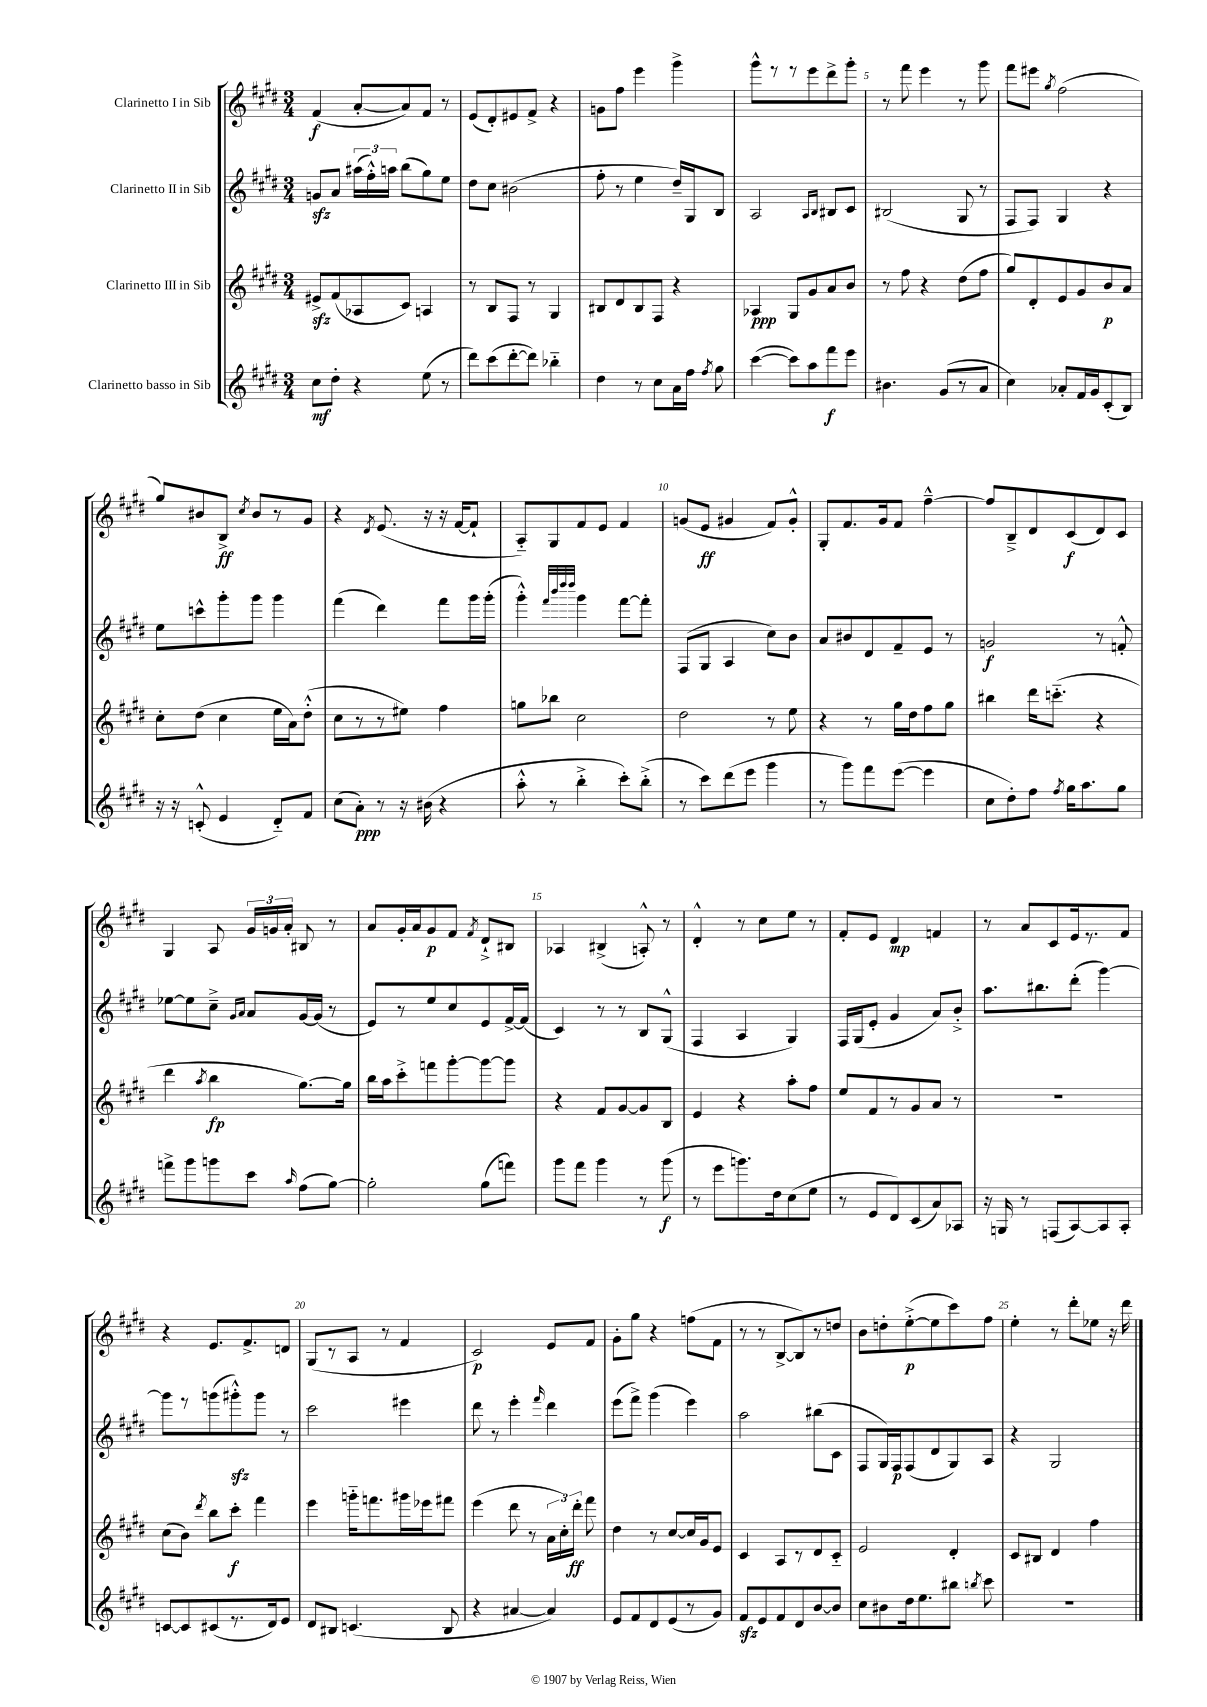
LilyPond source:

<<
\new StaffGroup <<
\new Staff = "s0" \with { instrumentName = "Clarinetto I in Sib" } {
    \clef treble \key e \major \numericTimeSignature \time 3/4
    \autoBeamOff fis'4\f( a'8[~-. a'8) fis'8] r8 |
    e'8[( dis'8-.) eis'8 fis'8]-> r4 |
    g'8[ fis''8] e'''4 gis'''4-> |
    gis'''8[-^ r8 r8 e'''8 dis'''8-> gis'''8]-. |
    r8 fis'''8 e'''4 r8 gis'''8 |
    fis'''8[ eis'''8] \acciaccatura { gis''8 } fis''2( |
    gis''8[) bis'8 b8]->\ff \acciaccatura { cis''8 } bis'8[ r8 gis'8] |
    r4 \acciaccatura { dis'8 } e'8.( r16 r16 fis'16[~ fis'8]-! |
    a8[-_) gis8 fis'8 e'8] fis'4 |
    g'8[( e'8]\ff gis'4 fis'8[) gis'8]-.-^ |
    gis8[-. fis'8. gis'16 fis'8] fis''4~---^ |
    fis''8[ b8---> dis'8 cis'8\f( dis'8) cis'8] |
    gis4 a8 \tuplet 3/2 { gis'16[ g'16 a'16]-. } bis8 r8 |
    a'8[ gis'16-. a'16 gis'8\p fis'8] \acciaccatura { fis'8 } dis'8[-!-> bis8] |
    aes4 bis4->( a8-.-^) r8 |
    dis'4-.-^ r8 cis''8[ e''8] r8 |
    fis'8[-. e'8] dis'4\mp f'4 |
    r8 a'8[ cis'8 e'16 r8. fis'8] |
    r4 e'8.[ fis'8.-> d'8] |
    gis8[( r8 a8] r8 fis'4 |
    cis'2\p) e'8[ fis'8] |
    gis'8[-. gis''8] r4 f''8[( fis'8] |
    r8 r8 b8[~-> b8) r8 d''8] |
    b'8[ d''8-. e''8~-.->\p( e''8 cis'''8) fis''8] |
    e''4-. r8 dis'''8[-. ees''8] r16 dis'''16 \bar "|." |
}
\new Staff = "s1" \with { instrumentName = "Clarinetto II in Sib" } {
    \clef treble \key e \major \numericTimeSignature \time 3/4
    \autoBeamOff g'8[\sfz a'8] \tuplet 3/2 { ais''16[( fis''16-.-^) a''16] } b''8[( gis''8) e''8] |
    dis''8[ cis''8] bis'2( |
    fis''8-. r8 e''4 dis''16[--) gis16 b8] |
    a2 \grace { a16[ b16] } bis8[ cis'8] |
    bis2( gis8 r8 |
    fis8[ fis8]) gis4 r4 |
    e''8[ c'''8-^ gis'''8-. gis'''8] gis'''4 |
    fis'''4( dis'''4) fis'''8[ gis'''16 gis'''16]-.( |
    gis'''4-.-^) \grace { fis'''32[ b'''32 dis''''32 dis''''32] } gis'''4 fis'''8[~ fis'''8]-. |
    fis8[( gis8] a4 cis''8[) b'8] |
    a'8[ bis'8 dis'8 fis'8-- e'8] r8 |
    g'2\f r8 f'8-.-^ |
    ees''8[~ ees''8 cis''8]---> \grace { gis'16[ a'16] } a'8[ gis'16~ gis'16]( r8 |
    e'8[) r8 e''8 cis''8 e'8 fis'16~-> fis'16]( |
    cis'4) r8 r8 b8[ gis8]-^( |
    fis4 a4 gis4) |
    fis16[ gis16( e'8]-. gis'4 a'8[) b'8]-.-> |
    a''8.[ bis''8. dis'''8]-.( gis'''4~) |
    gis'''8[ r8 g'''8( gis'''8-.-^\sfz) gis'''8] r8 |
    cis'''2 eis'''4 |
    dis'''8 r8 e'''4-. \grace { fis'''16 } dis'''4 |
    e'''8[( fis'''8]->) gis'''4( e'''4) |
    a''2 bis''8[( cis'8] |
    fis8[ gis16) fis16\p fis8( dis'8 gis8) a8] |
    r4 gis2 \bar "|." |
}
\new Staff = "s2" \with { instrumentName = "Clarinetto III in Sib" } {
    \clef treble \key e \major \numericTimeSignature \time 3/4
    \autoBeamOff eis'8[->\sfz fis'8( aes8 cis'8]) a4 |
    r8 b8[ fis8] r8 gis4 |
    bis8[ dis'8 bis8 fis8] r4 |
    aes4\ppp gis8[ gis'8 a'8 b'8] |
    r8 fis''8 r4 dis''8[( fis''8] |
    gis''8[) dis'8-. e'8 gis'8 b'8\p a'8] |
    cis''8[-. dis''8]( cis''4 e''16[ a'16) dis''8]-.-^( |
    cis''8[ r8 r8 eis''8]) fis''4 |
    g''8[ bes''8] cis''2 |
    dis''2 r8 e''8 |
    r4 r8 gis''16[ dis''16 fis''8 gis''8] |
    bis''4 dis'''16[ c'''8.]-_( r4 |
    dis'''4 \acciaccatura { a''8 } b''4\fp gis''8.[~) gis''16] |
    b''16[ a''16 cis'''8-.-> f'''8 gis'''8~-. gis'''8~ gis'''8] |
    r4 fis'8[ gis'8~ gis'8 b8] |
    e'4 r4 a''8[-. fis''8] |
    e''8[ fis'8 r8 gis'8 a'8] r8 |
    R2. |
    cis''8[( b'8]) \acciaccatura { dis'''8 } b''8[ cis'''8]-.\f fis'''4 |
    e'''4 g'''16[-_ f'''8. gis'''16 ees'''16 fis'''8] |
    e'''4( dis'''8 r8 \tuplet 3/2 { a'16[ cis''16-.) dis'''16]-.\ff } fis'''8 |
    dis''4 r8 cis''8[~ cis''16 gis'16 e'8] |
    cis'4 a8[ r8 dis'8 cis'8]-_ |
    e'2 dis'4-. |
    cis'8[ bis8] dis'4 fis''4 \bar "|." |
}
\new Staff = "s3" \with { instrumentName = "Clarinetto basso in Sib" } {
    \clef treble \key e \major \numericTimeSignature \time 3/4
    \autoBeamOff cis''8[\mf dis''8]-. r4 e''8( r8 |
    dis'''8[) cis'''8( dis'''8~-. dis'''8]) bes''4-_ |
    dis''4 r8 cis''8[ a'16 fis''16] \acciaccatura { fis''8 } gis''8 |
    cis'''4~( cis'''8[) a''8 fis'''8\f e'''8] |
    bis'4. gis'8[( r8 a'8] |
    cis''4) aes'8[-. fis'16 gis'16 cis'8-.( b8]) |
    r16 r16 c'8-.-^( e'4 dis'8[-_) fis'8] |
    cis''8[( a'8]-.\ppp) r8 r16 bis'16( r4 |
    a''8-.-^ r8 b''4-.-> cis'''8[-.) b''8]-.->( |
    r8 cis'''8[) dis'''8( e'''8] gis'''4 |
    r8 gis'''8[) fis'''8 e'''8]~( e'''4 |
    cis''8[ dis''8-.) fis''8] \acciaccatura { fis''8 } gis''16[ a''8. gis''8] |
    f'''8[-> gis'''8 g'''8 cis'''8] \grace { a''16 } fis''8[( gis''8]~) |
    gis''2-. gis''8[( f'''8]) |
    gis'''8[ fis'''8] gis'''4 r8 gis'''8\f( |
    r8 e'''8[ g'''8.) dis''16 cis''8( e''8] |
    r8 e'8[ dis'8) cis'8( a'8) aes8] |
    r16 g16 r8 f8[( a8~) a8 a8]-. |
    c'8[~ c'8 cis'8( r8. dis'16) e'8] |
    dis'8[ bis8] c'4.( bis8 |
    r4 ais'4~ ais'4) |
    e'8[ fis'8 dis'8 e'8( r8 gis'8]) |
    fis'8[\sfz e'8 fis'8 dis'8 b'8~ b'8] |
    cis''8[ bis'8 dis''16 e''8. bis''8] \acciaccatura { b''8 } cis'''8 |
    R2. \bar "|." |
}
>>
>>
\layout { \context { \Score \override BarNumber.break-visibility = ##(#f #t #t) barNumberVisibility = #(every-nth-bar-number-visible 5) } }
